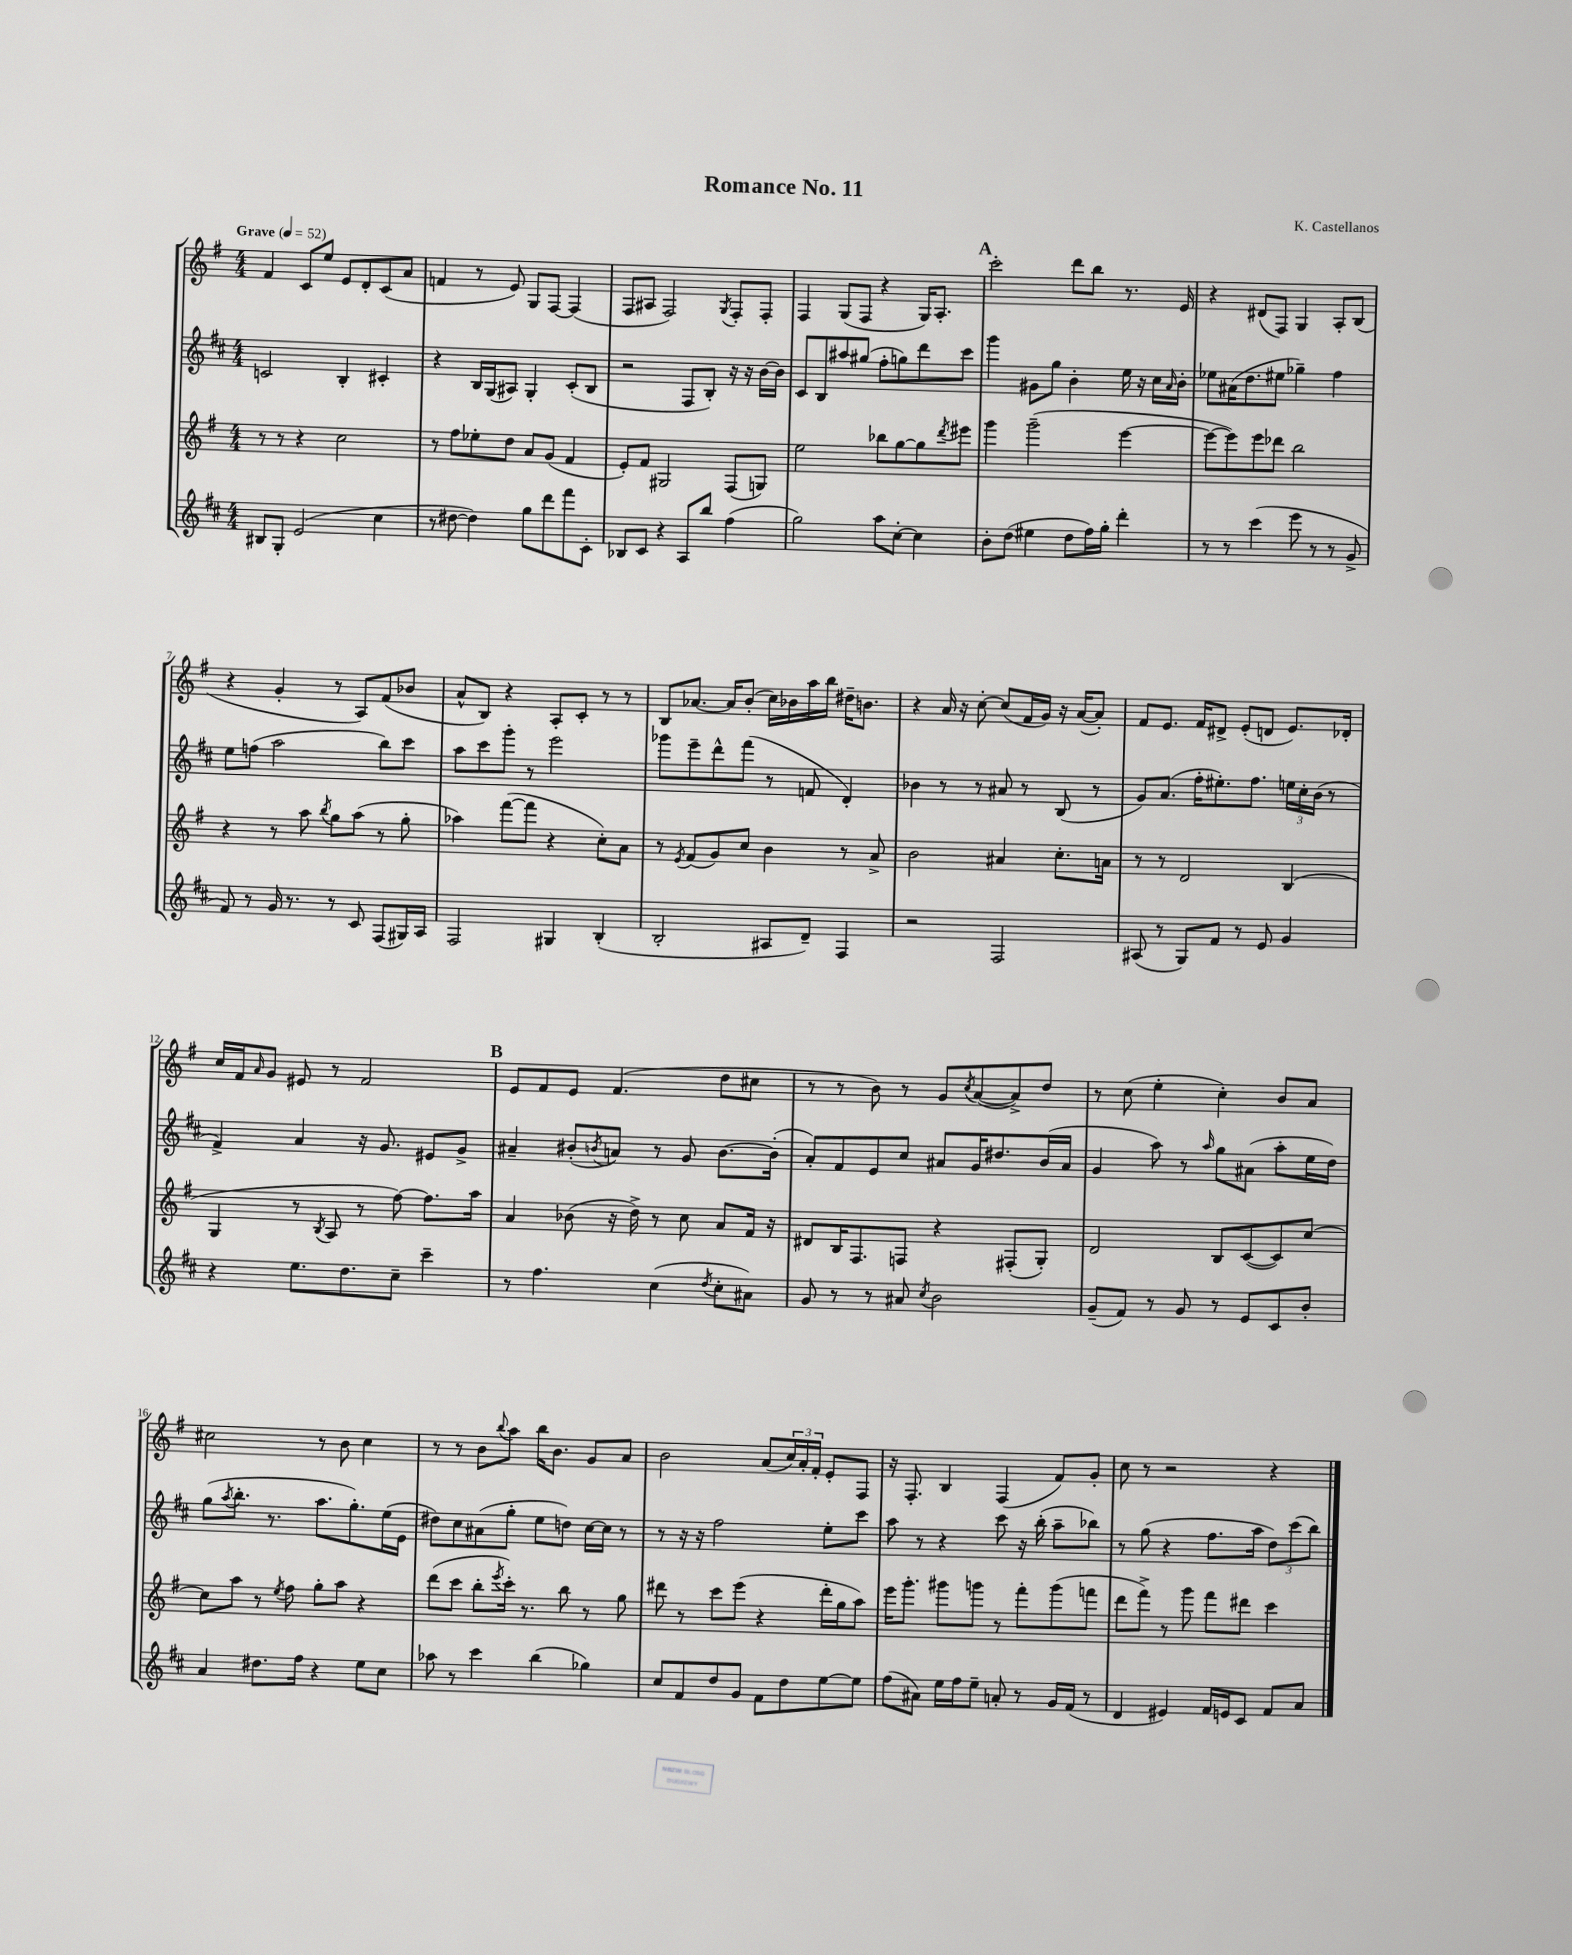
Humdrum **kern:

**kern	**kern	**kern	**kern
*staff4	*staff3	*staff2	*staff1
*clefG2	*clefG2	*clefG2	*clefG2
*k[f#c#]	*k[f#]	*k[f#c#]	*k[f#]
*M4/4	*M4/4	*M4/4	*M4/4
*MM52	*MM52	*MM52	*MM52
8B#	8r	2c	4f#
8G'	8r	.	.
(2e	4r	.	8c
.	.	.	8ee
.	2cc	4B'	8e
.	.	.	8d'
4cc#	.	4c#'	(8c
.	.	.	8a
=	=	=	=
8r	8r	4r	4f
[8dd#	8ff#	.	.
4dd#])	8ee-'	16B	8r
.	.	(16G	.
.	8dd	8A#)	8e)
8gg	8a	4G'	8G
8ddd	(8g	.	[8F#
8fff#	4f#	(8c#'	(4F#]
8c#'	.	8B	.
=	=	=	=
8B-	8e')	2r	8F#
8c#	8f#	.	8A#
4r	2G#	.	2F#)
8A	.	8F#	.
8bb	.	8B')	.
.	.	.	8qG
(4ff#	(8F#	16r	8F#'
.	.	16r	.
.	8G)	[16b	8F#'
.	.	16b]	.
=	=	=	=
2gg)	2ee	8c#	4F#
.	.	8B	.
.	.	8aa#	(8G
.	.	(8gg#	8F#
8aa	8bb-	8ff#'	4r
[8cc#'	[8gg	8gg)	.
4cc#]	8gg]	8ddd	16G)
.	.	.	8.A'
.	8qddd	.	.
.	8eee#	8ccc#	.
=	=	=	=
8b'	4ggg	4ggg	2ccc'
(8dd	.	.	.
4ee#	(2ggg~	8g#	.
.	.	8gg	.
8dd	.	4b'	8ddd
16ff#)	.	.	8bb
16gg'	.	.	.
4ddd'	[4eee	16ee	8.r
.	.	16r	.
.	.	16cc#	.
.	.	16qqa	.
.	.	16b'	16e
=	=	=	=
8r	8eee_	8ee-	4r
8r	8eee])	(16a#	.
.	.	8.dd	.
(4ccc#	8eee	.	(8d#
.	8ddd-	8ee#	8F#)
8eee	2bb	4gg-~)	4G
8r	.	.	.
8r	.	4ff#	8A'
8g^	.	.	(8B
=	=	=	=
8f#)	4r	8ee	4r
8r	.	(8ff	.
16g	8r	2aa	4g'
8.r	.	.	.
.	8aa	.	.
.	8qbb	.	.
8r	8gg	.	8r
8c#	(8aa	.	8A)
(8F#	8r	8bb)	(8f#
16G#)	8gg'	8ccc#	8b-
16A	.	.	.
=	=	=	=
2F#	4aa-)	8aa	8a^^
.	.	8ccc#	8B)
.	([8fff#	8ggg'	4r
.	8fff#]	8r	.
4G#	4r	2eee	8A'
.	.	.	8c'
(4B'	8cc')	.	8r
.	8a	.	8r
=	=	=	=
2B'	8r	8ggg-	8B
.	8qe	.	.
.	(8f#	8eee~	[8.a-
.	8g)	8ddd^^	.
.	.	.	16a-]
.	8cc	(8fff#	(8b'
8A#	4b	8r	16cc)
.	.	.	16b-
8d~)	.	8f	16aa
.	.	.	16bb
4F#	8r	4d')	16dd#~
.	.	.	8.b
.	8a^	.	.
=	=	=	=
2r	2b	4b-	4r
.	.	8r	16a
.	.	.	16r
.	.	8r	[8cc'
2F#	4a#	8a#	(8cc]
.	.	8r	16f#
.	.	.	16g)
.	8.cc'	(8B	16r
.	.	.	([16a
.	.	8r	8a'])
.	16a	.	.
=	=	=	=
(8A#	8r	8g)	8f#
8r	8r	(8.a	8.e
8G)	2d	.	.
.	.	16ff#'	16f#
8f#	.	8.ee#')	8d#^
8r	.	.	(8e'
.	.	8.ff#	.
8e	.	.	8d
4g	(4B	24ee	8.e)
.	.	24cc#'	.
.	.	(24b	.
.	.	8r	.
.	.	.	16d-'
=	=	=	=
4r	4G	4f#^)	16cc
.	.	.	16f#
.	.	.	16qqa
.	.	.	8g
8.ee	8r	4a	8e#
.	8qB	.	.
.	8A	.	8r
8.dd	.	.	.
.	8r	16r	2f#
.	.	8.g	.
8cc#~	[8ff#)	.	.
4ccc#~	8.ff#]	8e#	.
.	.	8g^	.
.	16aa	.	.
=	=	=	=
8r	4a	4a#~	8e
4.ff#	.	.	8f#
.	(8b-	(8b#'	8e
.	.	8qb	.
.	16r	8a)	(4.f#
.	16dd^)	.	.
(4cc#	8r	8r	.
.	8cc	8g	.
8qdd	.	.	.
8cc#'	8a	[8.b	8dd
8a#)	16f#	.	8cc#
.	16r	(16b']	.
=	=	=	=
8g	8d#	8a')	8r
8r	16B	8f#	8r
.	8.F#	.	.
8r	.	8e	8b)
8a#	8F	8cc#	8r
8qcc#	.	.	.
2b	4r	8a#	8g
.	.	.	8qcc
.	.	16g	([8a
.	.	8.dd#	.
.	(8F#'	.	8a^])
.	8G')	(16b	8dd
.	.	16a#	.
=	=	=	=
(8g~	2d	4g	8r
8f#)	.	.	(8cc
8r	.	8aa)	4ee'
8g	.	8r	.
.	.	16qqaa	.
8r	8B	8gg	4cc')
8e	([8c	(8a#	.
8c#	8c])	8aa'	8b
8b'	[8cc	16ee	8a
.	.	16dd)	.
=	=	=	=
4a	8cc]	(8gg	2cc#
.	.	8qaa	.
.	8aa	8.bb'	.
8.dd#	8r	.	.
.	.	8.r	.
.	8qee	.	.
.	8ff#	.	.
16ff#	.	.	.
4r	8gg'	8.aa	8r
.	8aa	.	8b
.	.	8.gg')	.
8ee	4r	.	4cc#
8cc#	.	(16ee	.
.	.	16e	.
=	=	=	=
8aa-	(8ddd	8dd#)	8r
8r	8ccc	8cc#	8r
4ccc#	8bb'	(8a#	8b
.	8qeee	.	8qqbb
.	16ccc')	8gg'	8aa
.	8.r	.	.
(4bb	.	8ee	16bb
.	.	.	8.b
.	8bb	8dd)	.
4gg-)	8r	[16cc#	8g
.	.	16cc#]	.
.	8gg	8r	8a
=	=	=	=
8cc#	8ddd#	8r	2b
8f#	8r	16r	.
.	.	16r	.
8dd	8ccc	2ff#	.
8g	(8eee	.	.
8f#	4r	.	(8a
8dd	.	.	24cc)
.	.	.	24a'
.	.	.	24f#'
[8ee	16ddd#'	8ee'	8e'
.	16gg	.	.
8ee]	8aa)	8ccc#	8F#
=	=	=	=
(8ff#	16eee	8aa	16r
.	8.ggg'	.	8.F#'
8a#)	.	8r	.
16ee	8ggg#	4r	4B
16ff#	.	.	.
8ee~	8ggg	.	.
8a'	8r	8ccc#	(4F#
8r	8fff#'	16r	.
.	.	(16bb'	.
16g	(8ggg	8aa~	8f#)
(16f#	.	.	.
8r	8fff	8bb-)	8g'
=	=	=	=
4d	8ddd	8r	8cc
.	8fff#^)	(8gg	8r
4e#)	8r	4r	2r
.	8ggg	.	.
16f#	8fff#	8.ff#	.
16e	.	.	.
8c#	8ddd#	.	.
.	.	16aa	.
8f#	4ccc	12dd)	4r
.	.	(12ccc#	.
8a	.	.	.
.	.	12bb)	.
==	==	==	==
*-	*-	*-	*-
